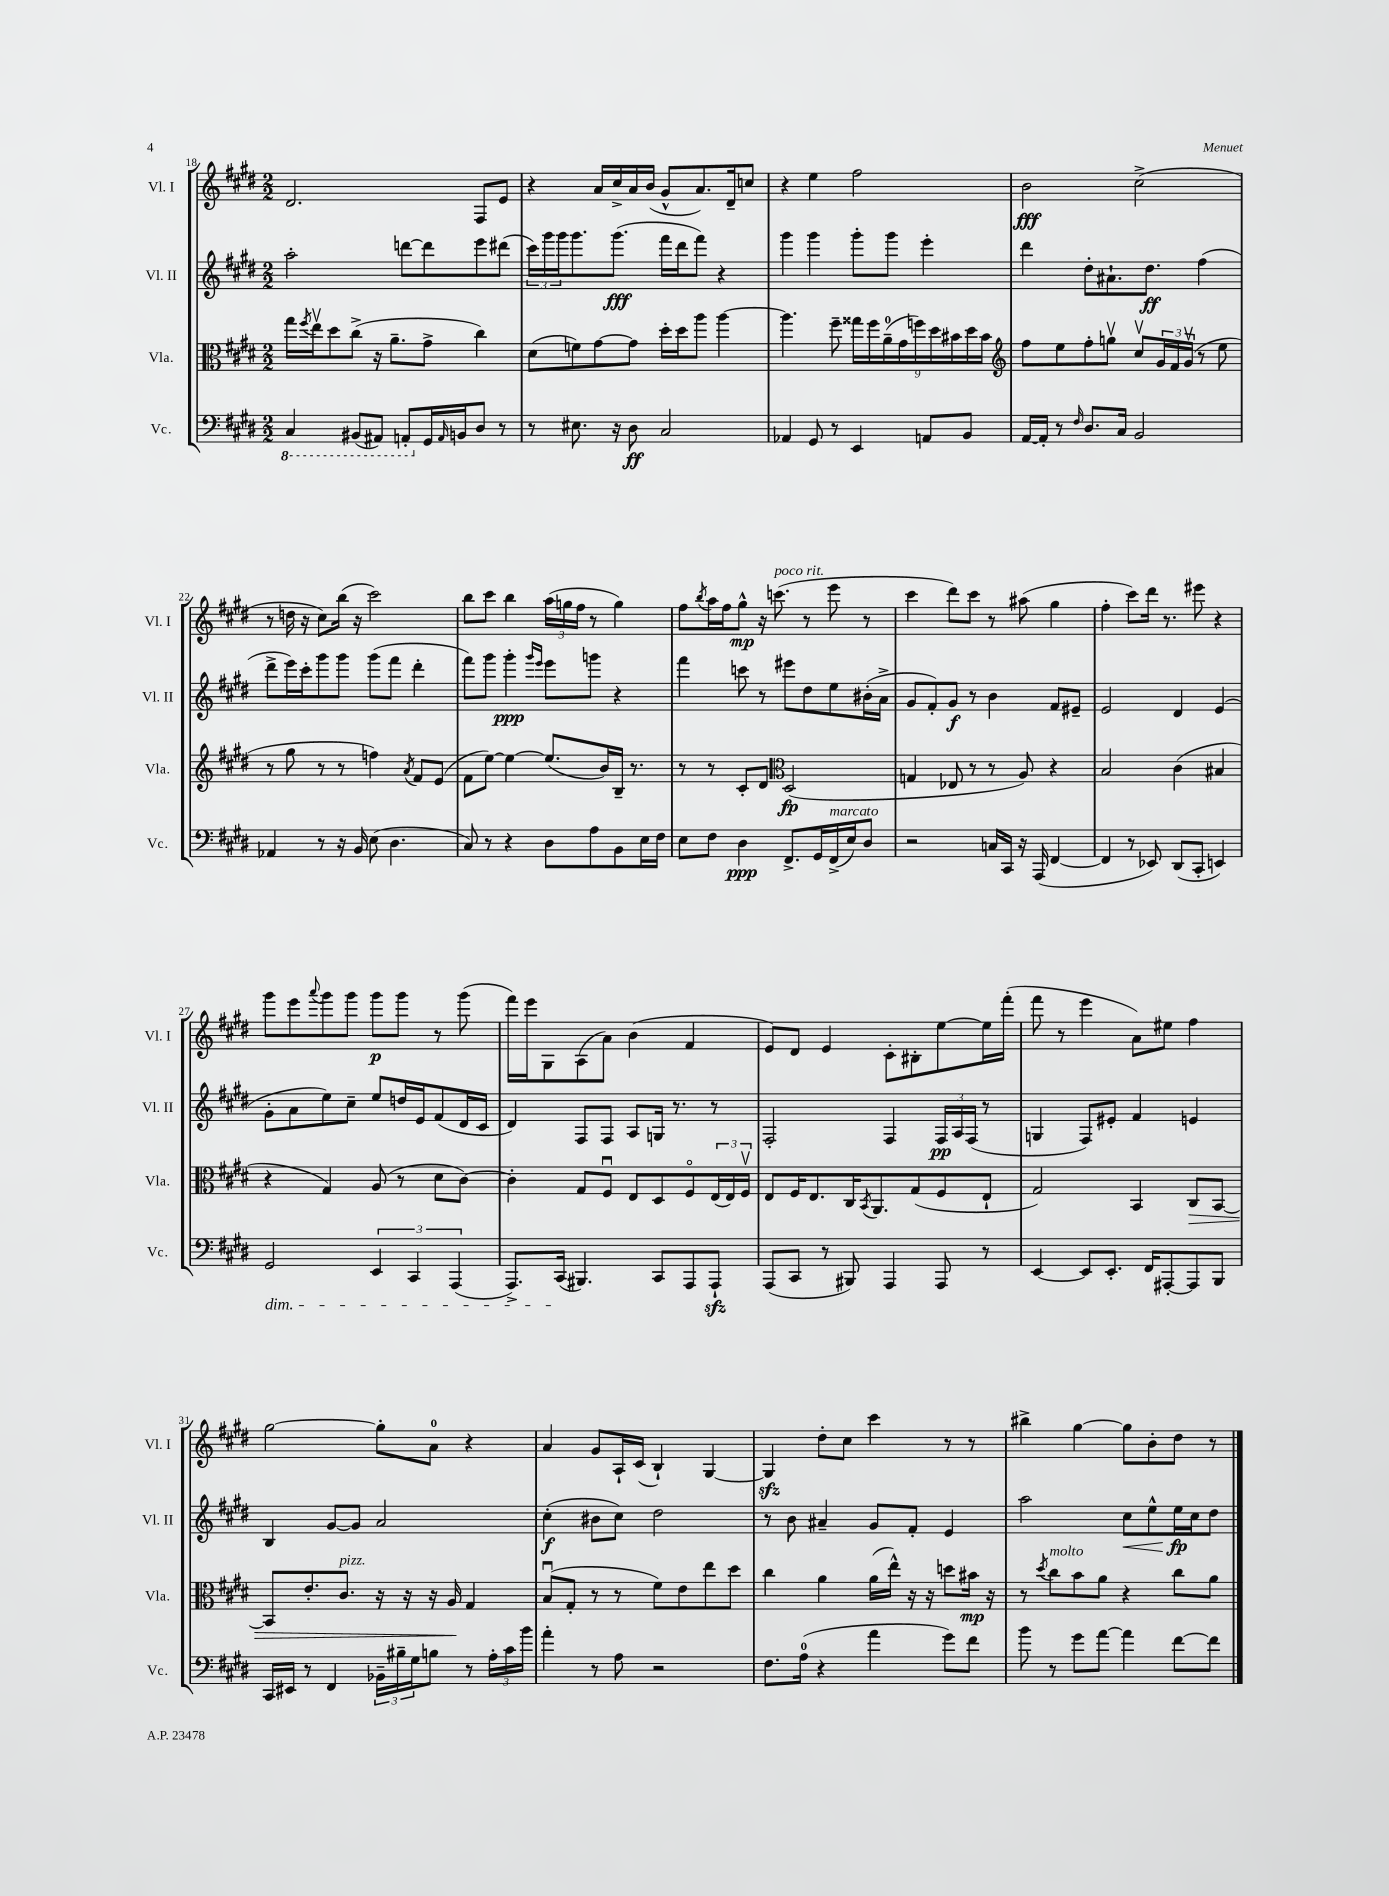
<<
\new StaffGroup <<
\new Staff = "s0" \with { instrumentName = "Vl. I" shortInstrumentName = "Vl. I" } {
    \clef treble \key e \major \numericTimeSignature \time 2/2
    dis'2. fis8 e'8 |
    r4 a'16 cis''16-> a'16 b'16( gis'8-^ a'8.) dis'16-- c''8 |
    r4 e''4 fis''2 |
    b'2\fff cis''2->( |
    r8 d''16 r16 cis''8) b''16( r16 cis'''2) |
    b''8 cis'''8 b''4 \tuplet 3/2 { a''16( g''16 fis''16 } r8 g''4) |
    fis''8 \acciaccatura { b''8 } a''16 fis''16 gis''8-^\mp r16 c'''8.^\markup { \italic "poco rit." }( r8 e'''8 r8 |
    cis'''4 dis'''8) cis'''8 r8 ais''8( gis''4 |
    fis''4-. cis'''8) dis'''16 r8. eis'''8 r4 |
    gis'''8 e'''8 \appoggiatura { a'''8 } gis'''8 gis'''8 gis'''8\p gis'''8 r8 gis'''8( |
    fis'''16) e'''16 gis8 a8( a'8) b'4( fis'4 |
    e'8) dis'8 e'4 cis'8-. bis8-. e''8~ e''16 fis'''16-.( |
    fis'''8 r8 e'''4 a'8) eis''8 fis''4 |
    gis''2~ gis''8-. a'8-0 r4 |
    a'4 gis'8 a16-! cis'16( b4-!) gis4~ |
    gis4\sfz dis''8-. cis''8 cis'''4 r8 r8 |
    bis''4-> gis''4~ gis''8 b'8-. dis''8 r8 \bar "|." |
}
\new Staff = "s1" \with { instrumentName = "Vl. II" shortInstrumentName = "Vl. II" } {
    \clef treble \key e \major \numericTimeSignature \time 2/2
    a''2-. d'''8~ d'''8 e'''8 dis'''8( |
    \tuplet 3/2 { cis'''16) gis'''16 gis'''16 } gis'''8. gis'''8.\fff( fis'''16 dis'''16 fis'''8) r4 |
    gis'''4 gis'''4 gis'''8-. gis'''8 e'''4-. |
    dis'''4 dis''8-. ais'8.-! dis''8.\ff fis''4( |
    dis'''8-> e'''16) cis'''16-. gis'''8 gis'''8 gis'''8( fis'''8 dis'''4-. |
    fis'''8) gis'''8 gis'''4-.\ppp \grace { gis'''16 e'''16 } e'''8 g'''8 r4 |
    fis'''4 c'''8 r8 eis'''8 dis''8 e''8 bis'16-.( a'16-> |
    gis'8 fis'8-.) gis'8\f r8 b'4 fis'8 eis'8-- |
    e'2 dis'4 e'4( |
    gis'8-. a'8 e''8) cis''8-- e''8 d''16 e'16 fis'8( dis'16 cis'16 |
    dis'4) fis8 fis8 a8 g16 r8. r8 |
    fis2-. fis4 \tuplet 3/2 { fis16\pp a16 fis16( } r8 |
    g4 fis8) eis'8-. fis'4 e'4 |
    b4 gis'8~ gis'8 a'2 |
    cis''4-.\f( bis'8 cis''8) dis''2 |
    r8 b'8 ais'4-- gis'8 fis'8-. e'4 |
    a''2 cis''8\< e''8-^ e''16\fp\! cis''16 dis''8 \bar "|." |
}
\new Staff = "s2" \with { instrumentName = "Vla." shortInstrumentName = "Vla." } {
    \clef alto \key e \major \numericTimeSignature \time 2/2
    gis''16 \acciaccatura { fis''8 } e''16\upbow dis''8 cis''8->( r16 a'8.-- gis'8-> cis''4) |
    dis'8( f'8) gis'8~ gis'8 dis''16-. dis''16 a''8 a''4~ |
    a''4. fis''8-- \tuplet 9/8 { gisis''16 fis''16 a'16-0--( gis'16 f''16) dis''16 bis'16 dis''16 bis'16 } |
    \clef treble fis''8 e''8 fis''8-. g''8\upbow cis''8\upbow \tuplet 3/2 { gis'16 fis'16 gis'16\upbow( } r8 e''8 |
    r8 gis''8 r8 r8 f''4) \acciaccatura { a'8 } fis'8 e'8( |
    fis'8 e''8~) e''4~ e''8.( b'16) b16-- r8. |
    r8 r8 cis'8-. dis'8 \clef alto dis2\fp( |
    g4 ees8 r8 r8 a8) r4 |
    b2 cis'4( bis4 |
    r4 gis4) a8( r8 dis'8 cis'8~) |
    cis'4-. gis8 fis8\downbow e8 dis8 fis8\flageolet \tuplet 3/2 { e16( e16) fis16\upbow } |
    e8 fis16 e8. cis16 \acciaccatura { b,8 } a,8. gis8( fis8 e8-! |
    gis2) b,4 cis8\> b,8~ |
    b,8 e'8.-. cis'8.^\markup { \italic "pizz." } r16 r16 r16 a16\! gis4 |
    b8\downbow( gis8-. r8 r8 fis'8) e'8 e''8 dis''8 |
    cis''4 a'4 a'16( e''16-^) r16 r16 d''8 bis'16\mp r16 |
    r8 \acciaccatura { dis''8 } cis''8^\markup { \italic "molto" } b'8 a'8 r4 cis''8 a'8 \bar "|." |
}
\new Staff = "s3" \with { instrumentName = "Vc." shortInstrumentName = "Vc." } {
    \clef bass \key e \major \numericTimeSignature \time 2/2
    \ottava #-1 cis,4 bis,,8( ais,,8) a,,8-. \ottava #0 gis,16 \grace { a,16 } b,!16 dis8 r8 |
    r8 eis8. r16 dis8\ff cis2 |
    aes,4 gis,8 r8 e,4 a,8 b,8 |
    a,16~ a,16-. r8 \grace { fis16 } dis8. cis16 b,2 |
    aes,4 r8 r16 b,16 e8( dis4. |
    cis8) r8 r4 dis8 a8 b,8 e16 fis16 |
    e8 fis8 dis4\ppp fis,8.-> gis,16 fis,16->^\markup { \italic "marcato" }( e16) dis8 |
    r2 c16 cis,16 r16 a,,16( fis,4~ |
    fis,4 r8 ees,8) dis,8( cis,8-. e,4) |
    gis,2\dim \tuplet 3/2 { e,4 cis,4 a,,4( } |
    a,,8.->) cis,16\!( bis,,4.) cis,8 a,,8 a,,8-!\sfz |
    a,,8( cis,8 r8 bis,,8) a,,4 a,,8 r8 |
    e,4~ e,8 e,8.-. fis,16 ais,,8~-. ais,,8 b,,8 |
    cis,16 eis,16 r8 fis,4 \tuplet 3/2 { bes,16-- bis16-- gis16 } b8 r8 \tuplet 3/2 { a16-. cis'16 b'16 } |
    a'4-. r8 a8 r2 |
    fis8. a16-0( r4 a'4 gis'8) fis'8 |
    b'8 r8 gis'8 a'8~ a'4 fis'8~ fis'8 \bar "|." |
}
>>
>>
\layout { \context { \Score currentBarNumber = #18 } }
